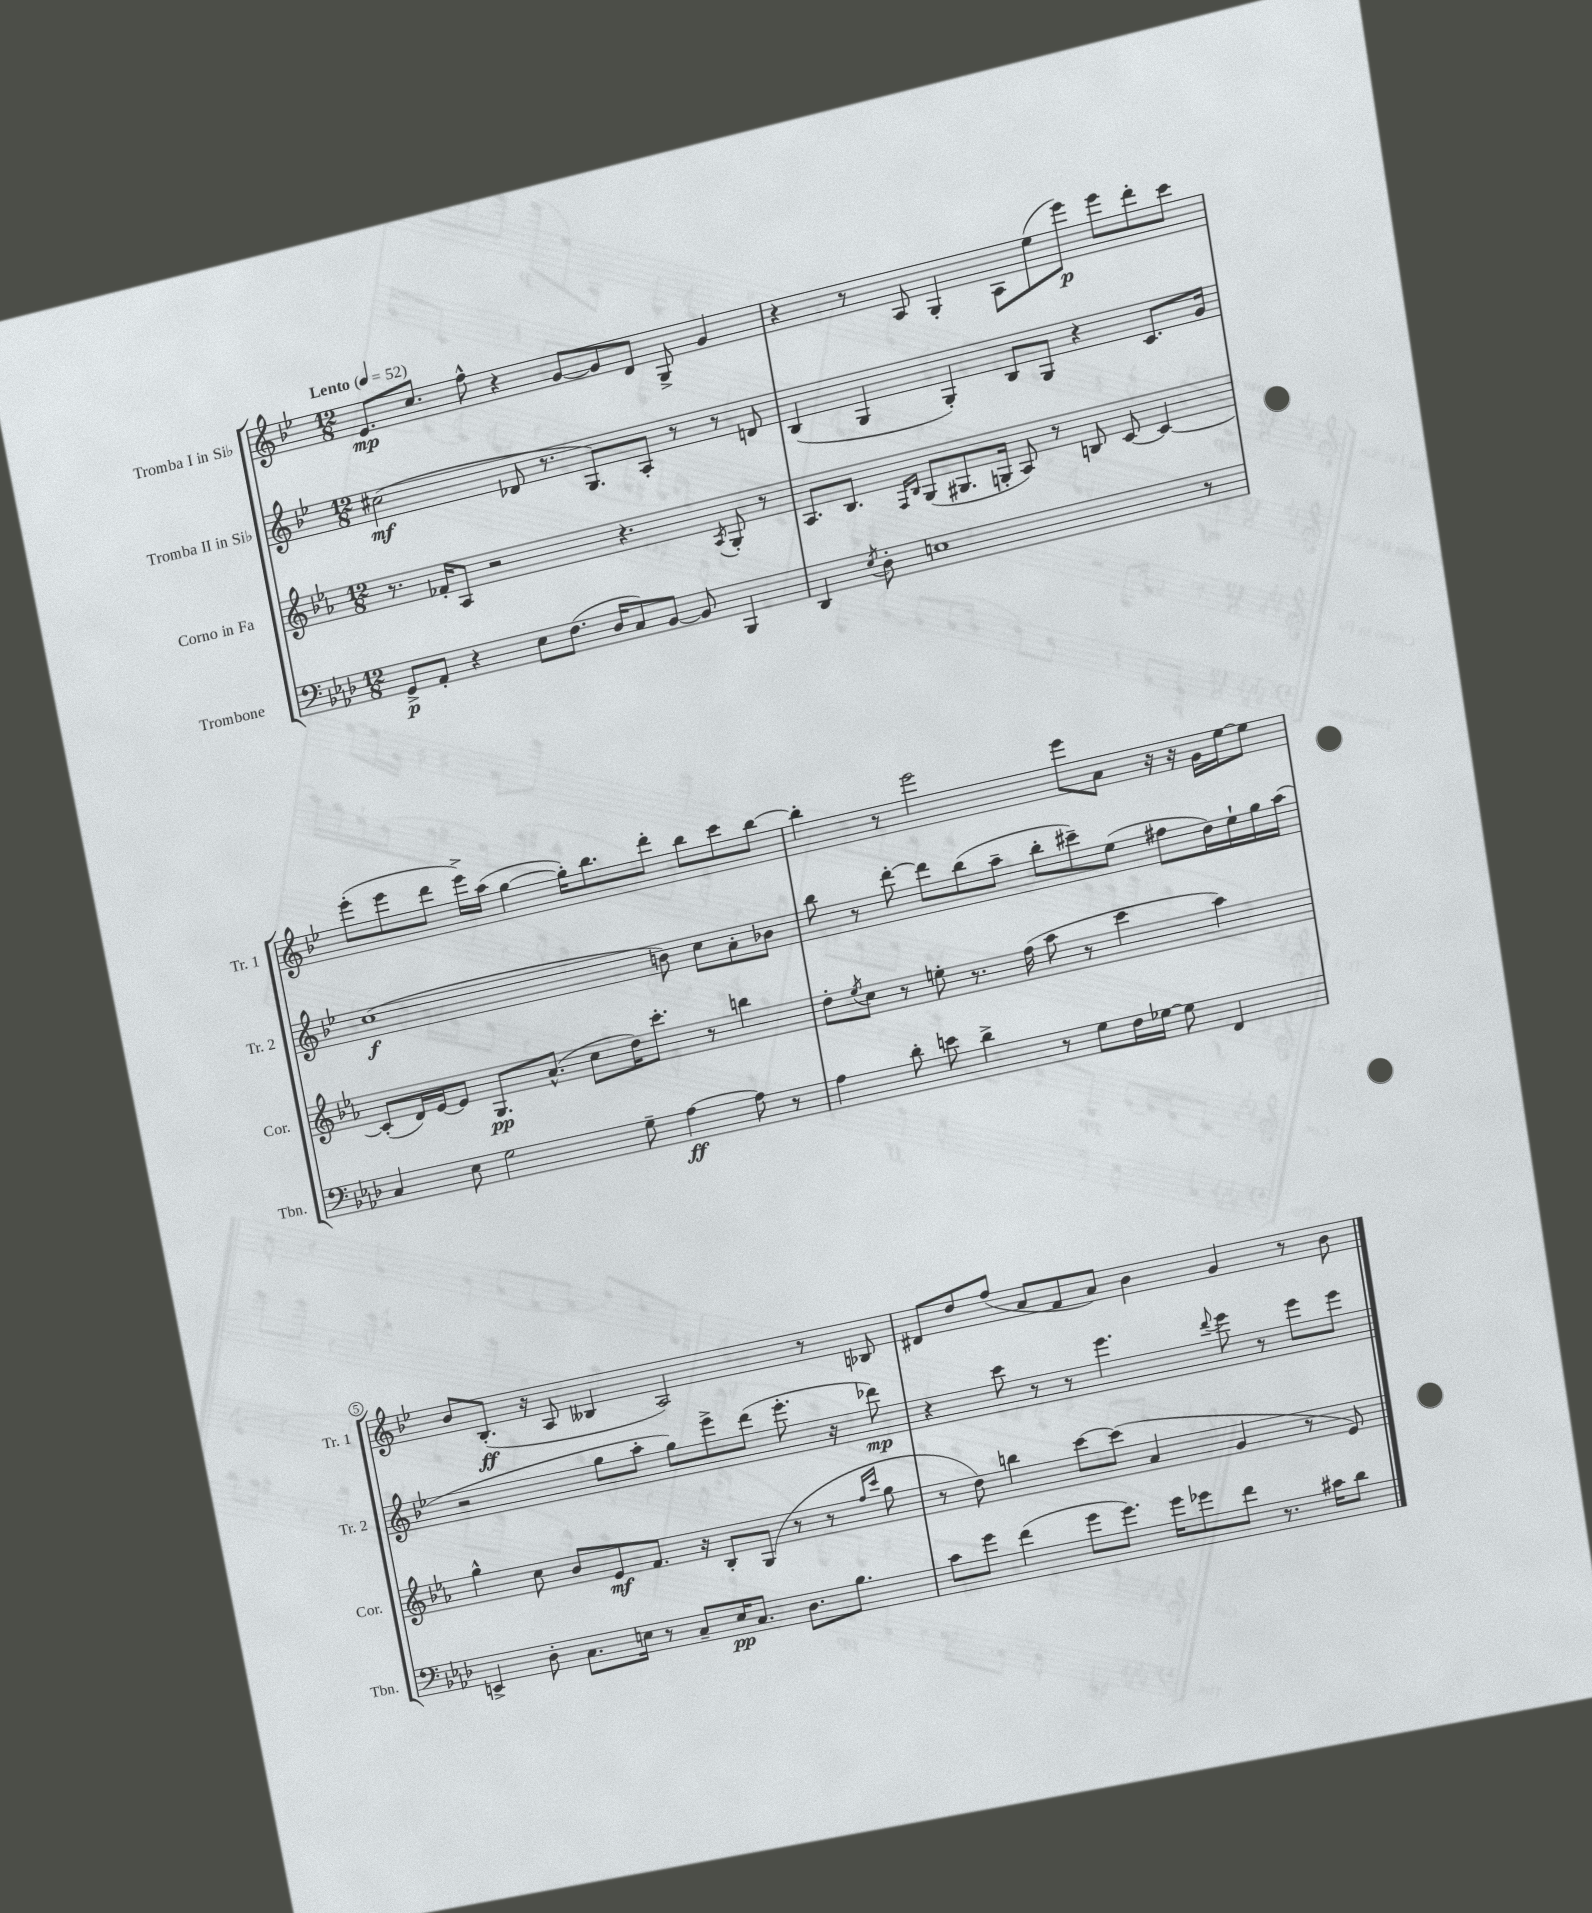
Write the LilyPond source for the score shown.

<<
\new StaffGroup <<
\new Staff = "s0" \with { instrumentName = "Tromba I in Sib" shortInstrumentName = "Tr. 1" } {
    \clef treble \key bes \major \numericTimeSignature \time 12/8 \tempo "Lento" 4 = 52
    ees'8.\mp c''8. f''8-^ r4 g'8~ g'8 d'8 g8-> g'4 |
    r4 r8 a8 g4-. a8 ees''8( ees'''8\p) ees'''8 d'''8-. c'''8 |
    ees'''8-.( ees'''8 d'''8 ees'''16->) a''16( g''4~ g''16-.) bes''8. d'''8-. bes''8 c'''8 bes''8~ |
    bes''4-. r8 ees'''2 ees'''8 a'8 r16 r16 g'16 ees''16~ ees''8 |
    bes'8 bes8.-.\ff( r16 a8 beses4 a2) r8 bes8 |
    dis'8 d''8 f''8( a'8 f'8 a'8) bes'4 g'4 r8 bes'8 \bar "|." |
}
\new Staff = "s1" \with { instrumentName = "Tromba II in Sib" shortInstrumentName = "Tr. 2" } {
    \clef treble \key bes \major \numericTimeSignature \time 12/8
    cis''2\mf( des'8 r8. g8.) a8-. r8 r8 d'8 |
    bes4( g4 g4-.) bes8 g8 r4 c'8. g'16 |
    c''1\f( b'8) c''8 a'8-. bes'8 |
    bes''8 r8 d'''8~-. d'''8 bes''8( a''8-- bes''8-. cis'''8--) ees''8( fis''8 d''16) ees''16-! g''16 a''16( |
    r2 g''8 a''8-. g''8) ees'''8-> d'''8( ees'''8.-. r16 des'''8\mp) |
    r4 c'''8 r8 r8 ees'''4. \appoggiatura { d'''8 } ees'''8 r8 ees'''8 ees'''8 \bar "|." |
}
\new Staff = "s2" \with { instrumentName = "Corno in Fa" shortInstrumentName = "Cor." } {
    \clef treble \key ees \major \numericTimeSignature \time 12/8
    r8. fes'16-. aes8 r2 r4. \acciaccatura { aes8 } g8-. r8 |
    aes8. bes8. \grace { f16 bes16 } g8( gis8. g16-. aes8) r8 b8 c'8~ c'4~ |
    c'8-.( d'16) ees'16~ ees'8 g8.\pp aes'8.-^( c''8 d''16) c'''8.-. r8 b''4 |
    d''8-. \acciaccatura { ees''8 } c''8 r8 e''8-. r8. f''16( aes''8 r8 c'''4 aes''4) |
    g''4-^ c''8 bes'8 ees'8\mf f'8. r16 bes8-. g8( r8 r8 \grace { f''16 c'''16 } g''8 |
    r8 d''8) b''4 c'''8~ c'''8( aes'4 g'4 r8 ees'8) \bar "|." |
}
\new Staff = "s3" \with { instrumentName = "Trombone" shortInstrumentName = "Tbn." } {
    \clef bass \key aes \major \numericTimeSignature \time 12/8
    g,8->\p aes,8-. r4 ees8 f8.( des16 c8) bes,8~ bes,8 bes,,4 |
    des,4 \acciaccatura { ees8 } des8-. e1 r8 |
    c4 ees8 g2 g8-- aes4~\ff aes8 r8 |
    aes4 des'8-. e'8 des'4-> r8 g8 f16 ges16~ ges8 f,4 |
    e,4-> des8-. c8. e16 r8 c8-- e16\pp c8. des8. bes8. |
    c'8 g'8 f'4( g'8 g'8.) g'16 ges'8 f'8 r8. cis'16 des'8 \bar "|." |
}
>>
>>
\layout { \context { \Score \override BarNumber.break-visibility = ##(#f #t #t) barNumberVisibility = #(every-nth-bar-number-visible 5) \override BarNumber.stencil = #(make-stencil-circler 0.1 0.3 ly:text-interface::print) } }
